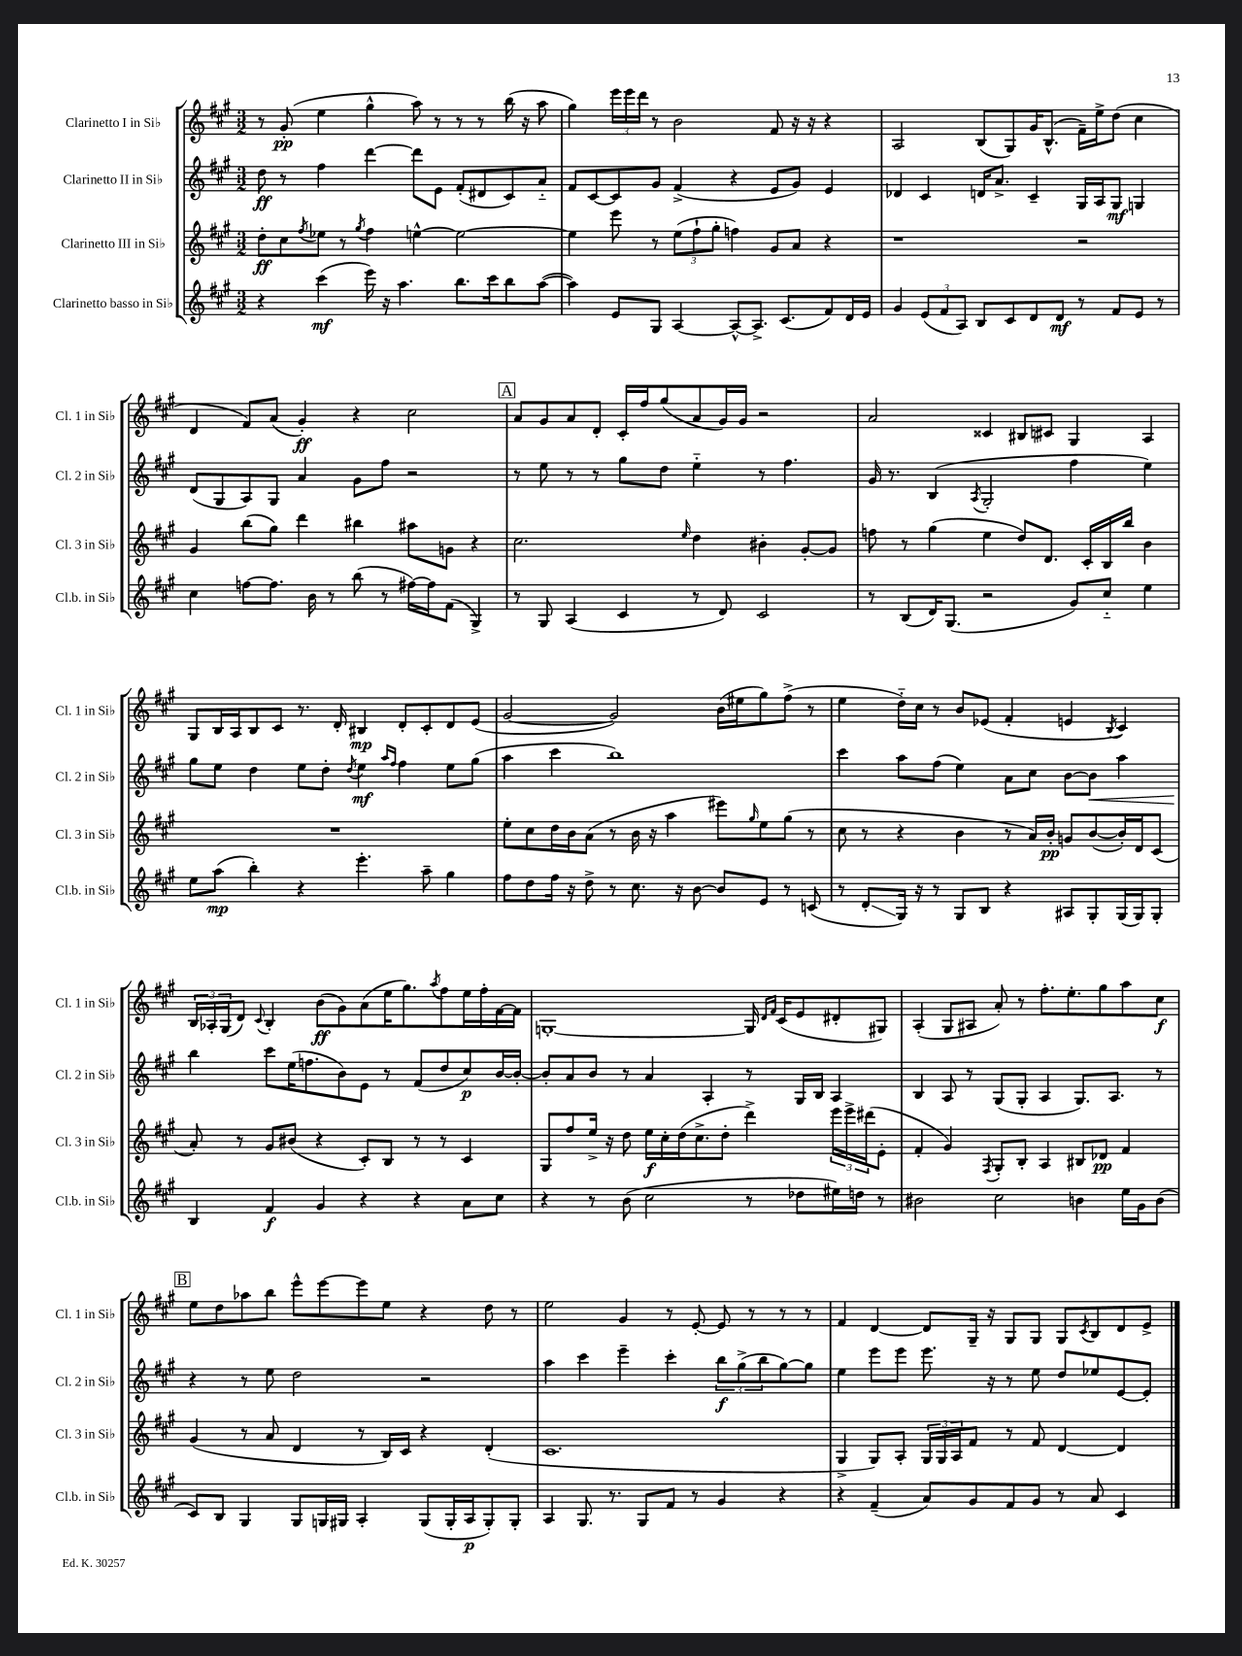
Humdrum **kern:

**kern	**kern	**kern	**kern
*staff4	*staff3	*staff2	*staff1
*clefG2	*clefG2	*clefG2	*clefG2
*k[f#c#g#]	*k[f#c#g#]	*k[f#c#g#]	*k[f#c#g#]
*M3/2	*M3/2	*M3/2	*M3/2
4r	8dd'\L	8dd\	8r
.	8cc#\	8r	(8g#'/
.	8qff#/	.	.
(4ccc#\	8ee-\J	4ff#\	4ee\
.	8r	.	.
.	8qgg#/	.	.
16eee\)	4ff#\	[4ddd\	4gg#^^\
16r	.	.	.
4.aa\	.	.	.
.	[4ee^^\	8ddd\]L	8aa\)
.	.	8e\J	8r
8.bb\L	2ee\_	(8f#'/L	8r
.	.	8d#/	8r
16ccc#\k	.	.	.
8bb\	.	8c#/)	(16bb\
.	.	.	16r
([8aa\J	.	8a'~/J	8aa\
=	=	=	=
4aa\])	4ee\]	8f#/L	4gg#\)
.	.	[8c#/	.
8e/L	8eee\	8c#/]	24eee\LL
.	.	.	24eee\
.	.	.	24ddd\JJ
8G#/J	8r	8g#/J	8r
[4A/	(12ee\L	(4f#^/	2b\
.	12ff#`\	.	.
.	12gg#'\J	.	.
8A^^/_L	4ff\)	4r	.
8.A^/]J	.	.	.
.	8g#/L	8e/L	8f#/
(8.c#/L	.	.	.
.	8a/J	8g#/J)	16r
.	.	.	16r
8f#/)	4r	4e/	4r
16d/L	.	.	.
16e/JJ	.	.	.
=	=	=	=
4g#/	1r	4d-/	2A/
(12e/L	.	4c#/	.
12f#/	.	.	.
12A/J)	.	.	.
8B/L	.	16d/LK	(8B/L
.	.	8.a^/J	.
8c#/	.	.	8G#/)
8d/	.	4c#~/	16g#/K
.	.	.	(8.B^^/J
8d/J	.	.	.
8r	2r	16G#/LL	16f#~\LL)
.	.	16A/J	16ee^\J
8f#/L	.	8G#/J	(8dd\J
8e/J	.	4G/	4cc#\
8r	.	.	.
=	=	=	=
4cc#\	4g#/	(8d/L	4d/
.	.	8G#/	.
[8ff\L	(8bb\L	8A/)	8f#/L)
8.ff\]J	8gg#\J)	8G#/J	(8a/J
.	4ddd\	4a/	4g#'/)
16b\	.	.	.
8r	.	.	.
(8bb\	4bb#\	8g#\L	4r
8r	.	8ff#\J	.
[16ff#\LL)	8aa#\L	2r	2cc#\
16ff#\]J	.	.	.
(8f#\J	8g\J	.	.
4G#^/)	4r	.	.
=	=	=	=
8r	2.cc#\	8r	8a/L
8G#/	.	8ee\	8g#/
(4A/	.	8r	8a/
.	.	8r	8d'/J
4c#/	.	8gg#\L	16c#'/LL
.	.	.	16ff#/J
.	.	8dd\J	(8gg#/
.	16qqee/	.	.
8r	4dd\	4ee'~\	8a/
8d/)	.	.	16g#/L)
.	.	.	16g#/JJ
2c#/	4b#'\	8r	2r
.	.	4.ff#\	.
.	[8g#'/L	.	.
.	8g#/]J	.	.
=	=	=	=
8r	8ff\	16g#/	2a/
.	.	8.r	.
(8B/L	8r	.	.
16d/K)	(4gg#\	(4B/	.
(8.G#/J	.	.	.
.	.	8qA/	.
2r	4ee\	2G#'/	4c##/
.	8dd/L)	.	8B#/L
.	8.d/J	.	8c#/J
8g#/L)	.	4ff#\	4G#/
.	16c#'/LL	.	.
8cc#'~/J	16B/	.	.
.	16bb/JJ	.	.
4ee\	4b\	4ee\)	4A/
=	=	=	=
8ee\L	1.r	8gg#\L	8G#/L
(8aa\J	.	8ee\J	16B/L
.	.	.	16A/J
4bb'\)	.	4dd\	8B/
.	.	.	8c#/J
4r	.	8ee\L	8.r
.	.	8dd'\J	.
.	.	.	16d'/
.	.	8qdd/	.
4.eee'\	.	4ee\	4B#/
.	.	16qqaa/LL	.
.	.	16qqff#/JJ	.
.	.	4ff#\	8d'/L
8aa~\	.	.	8c#'/
4gg#\	.	8ee\L	8d/
.	.	(8gg#\J	(8e/J
=	=	=	=
8ff#\L	8ee'\L	4aa\	[2g#/
8dd\	8cc#\	.	.
16ff#\Jk	16dd\L	4ccc#\	.
16r	16b\J	.	.
8dd^\	(8a\J	.	.
8r	8r	1bb)	2g#/])
8.cc#\	16b\	.	.
.	16r	.	.
.	4aa\	.	.
16r	.	.	.
[8b\	.	.	.
8b/]L	8eee#\L)	.	(16b\LL
.	.	.	16ee#\J
.	16qqgg#/	.	.
8e/J	8ee\	.	8gg#\)
8r	(8gg#\J	.	(8ff#^\J
(8c/	8r	.	8r
=	=	=	=
8r	8cc#\	4ccc#\	4ee\
8d'/L	8r	.	.
16G#/Jk)	4r	8aa\L	16dd'~\LL)
16r	.	.	16cc#\JJ
8r	.	(8ff#\J	8r
8G#/L	4b\	4ee\)	8b/L
8B/J	.	.	(8e-/J
4r	8r	8a\L	4f#'/
.	16a/LL)	8cc#\J	.
.	16b'/JJ	.	.
8A#/L	8g/L	[8b\L	4e/
8G#'/	([8b/	8b\]J	.
.	.	.	8qB/
(16G#/L	16b'/]L)	4aa\	4c#/)
16G#/J)	16d/J	.	.
8G#'/J	(8c#/J	.	.
=	=	=	=
4B/	8a'/)	4bb\	24B/LL
.	.	.	24A-'/
.	.	.	(24G#/J
.	8r	.	8d/J)
.	.	.	8qqc#/
4f#/	8g#/L	8ccc#\L	4B'/
.	(8b#/J	(16ee\K	.
.	.	8.ff\	.
4g#/	4r	.	(8b\L
.	.	8b\)	8g#\)
4r	8c#'/L)	8e\J	(8a\
.	8B/J	8r	16ee\K
.	.	.	8.gg#\)
4r	8r	(8f#/L	.
.	.	.	8qaa/
.	8r	8dd/	8ff#\
8a\L	4c#/	8cc#/)	16ee\L
.	.	.	16ff#'\
8cc#\J	.	[16b/L	[16f#\
.	.	16b'/_JJ	16f#\]JJ
=	=	=	=
4r	8G#/L	8b'/]L	[1G'
.	8ff#/	8a/	.
8r	16ee^/Jk	8b/J	.
.	16r	.	.
(8b\	8dd\	8r	.
2cc#\	16ee\LL	4a/	.
.	16cc#'\	.	.
.	(16dd\J	.	.
.	8.cc#^\	.	.
.	.	4A'/	.
.	8dd'\J	.	.
8r	4ddd^\)	8r	16G/]
.	.	.	16qqd/LL
.	.	.	16qqf#/JJ
.	.	.	(16c#/LK
8dd-\L	.	16G#/LL	8e/
.	.	16B/JJ	.
16ee#\L)	24eee\LL	4A/	8d#'/
.	24eee^\	.	.
16dd\JJ	.	.	.
.	(24ddd#\J	.	.
8r	8e'\J	.	8G#/J)
=	=	=	=
2b#\	4f#'/	4B/	(4A'/
.	4g#/)	8A/	8G#/L
.	.	8r	8A#/J
.	8qF#/	.	.
2cc#\	8G#'/L	(8G#/L	8a'/)
.	8B'/J	8G#'/J	8r
.	4A/	4A/	8.ff#'\L
.	.	.	8.ee'\
4b\	8B#/L	8.G#/L)	.
.	8d-/J	.	8gg#\
.	.	8.A/J	.
16ee\LL	4f#/	.	8aa\
16g#\J	.	.	.
(8b\J	.	8r	8cc#\J
=	=	=	=
8c#/L)	(4g#/	4r	8ee\L
8B/J	.	.	8dd\
4G#/	8r	8r	8aa-\
.	8a/	8ee\	8bb\J
8G#/L	4d/	2dd\	8eee^^\L
16G/L	.	.	[8eee\
16G#/JJ	.	.	.
4A'/	8r	.	8eee\]
.	16B/LL)	.	8ee\J
.	16c#/JJ	.	.
(8G#/L	4r	2r	4r
16G#'/L	.	.	.
16A/J	.	.	.
8G#'/)	(4d'/	.	8dd\
8G#'/J	.	.	8r
=	=	=	=
4A/	1.c#	4aa\	2ee\
8.G#/	.	4ccc#\	.
8.r	.	.	.
.	.	4eee~\	4g#/
8G#/L	.	.	.
8f#/J	.	4ccc#'\	8r
8r	.	.	[8e'/
4g#/	.	12bb\L	8e/]
.	.	(12gg#^\	.
.	.	.	8r
.	.	12bb\	.
4r	.	[8gg#\)	8r
.	.	8gg#\]J	8r
=	=	=	=
4r	4G#^/	4ee\	4f#/
(4f#~/	8G#/L)	8eee\L	[4d/
.	8A'/J	8eee\J	.
8a/L)	24G#/LL	8.eee\	8d/]L
.	24G#/	.	.
.	24A/J	.	.
8g#/	8f#/J	.	16G#~/Jk
.	.	16r	16r
8f#/	8r	8r	8G#/L
8g#/J	8f#/	8ee\	8G#/J
8r	[4d/	8dd/L	8G#/L
.	.	.	8qc#/
8a/	.	8ee-/	8B/
4c#/	4d/]	[8e/	8d/
.	.	8e'/]J	8e^/J
==	==	==	==
*-	*-	*-	*-
